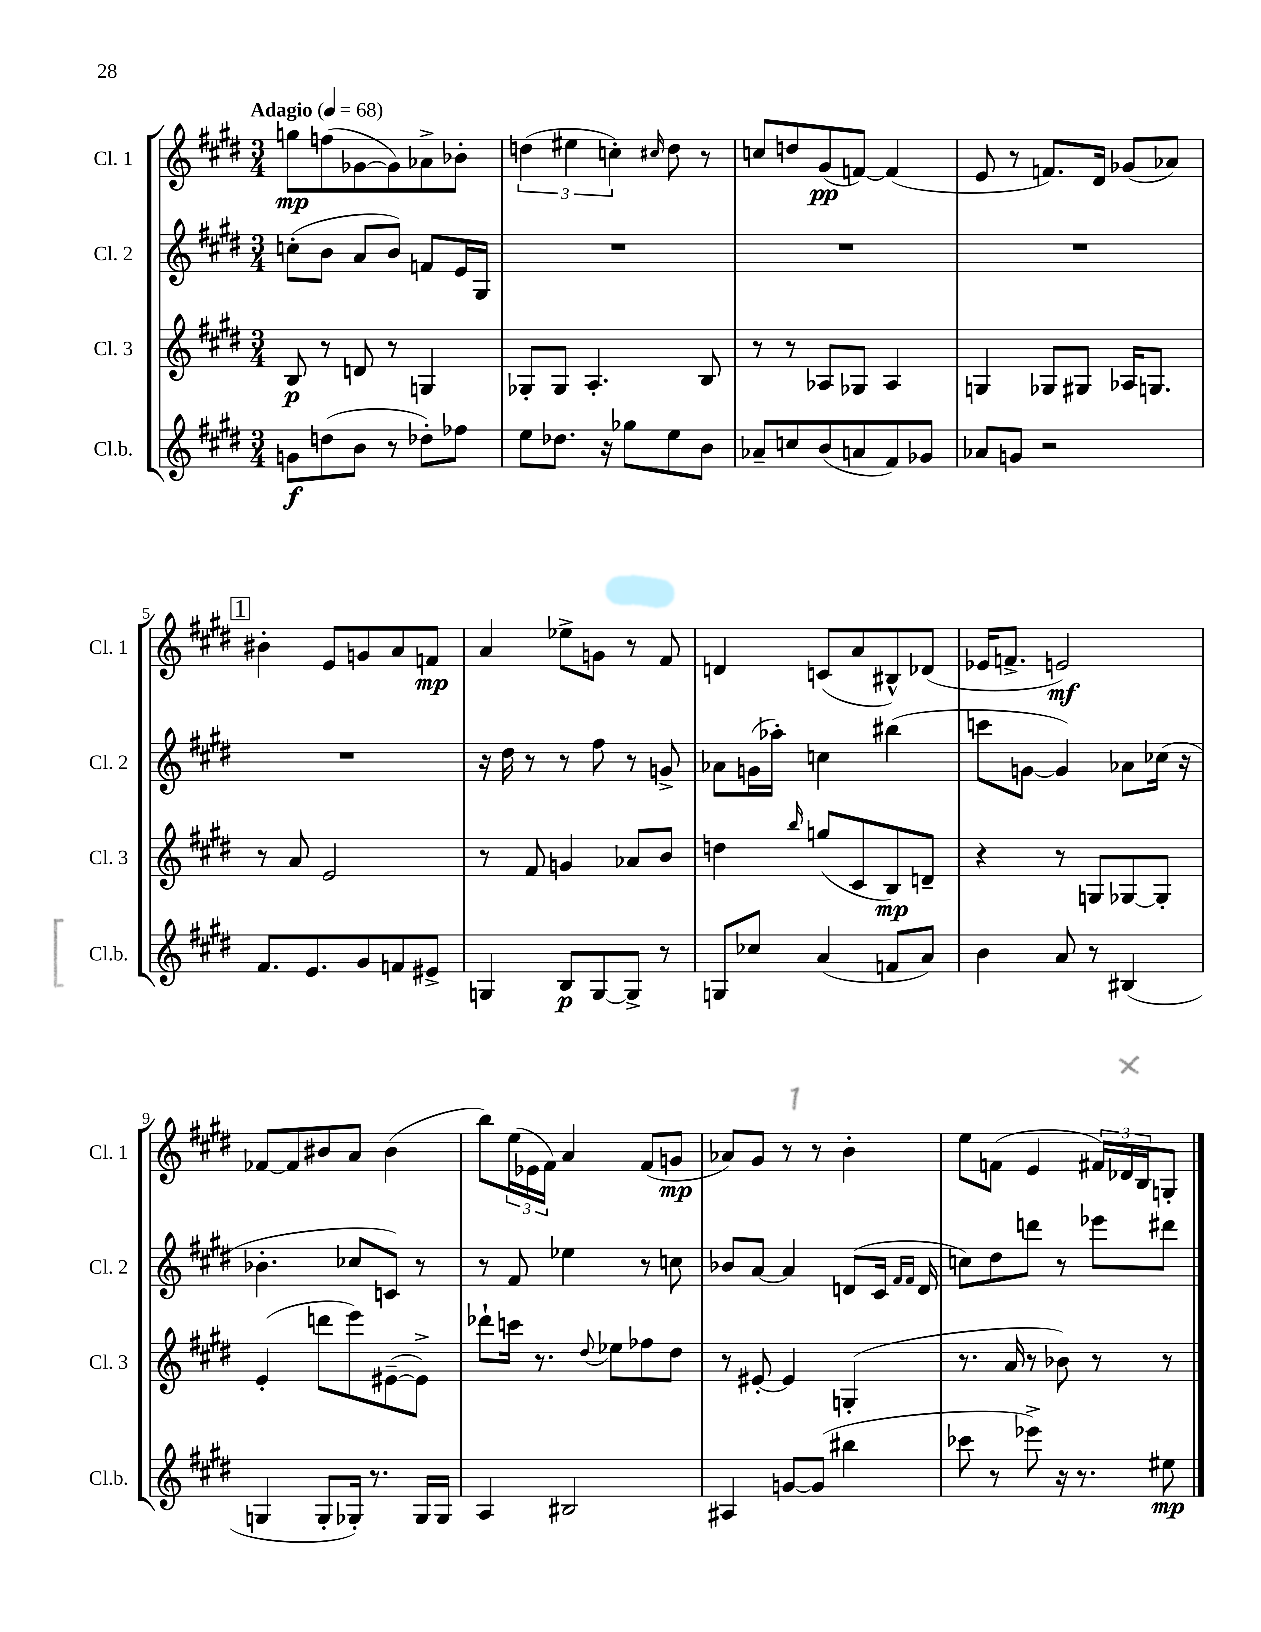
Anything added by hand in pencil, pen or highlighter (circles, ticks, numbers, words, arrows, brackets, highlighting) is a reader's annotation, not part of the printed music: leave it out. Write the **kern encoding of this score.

**kern	**dynam	**kern	**dynam	**kern	**kern	**dynam
*part4	*part4	*part3	*part3	*part2	*part1	*part1
*staff4	*staff4	*staff3	*staff3	*staff2	*staff1	*staff1
*I"Cl.b.	*	*I"Cl. 3	*	*I"Cl. 2	*I"Cl. 1	*
*I'Cl.b.	*	*I'Cl. 3	*	*I'Cl. 2	*I'Cl. 1	*
*clefG2	*	*clefG2	*	*clefG2	*clefG2	*
*k[f#c#g#d#]	*	*k[f#c#g#d#]	*	*k[f#c#g#d#]	*k[f#c#g#d#]	*
*M3/4	*	*M3/4	*	*M3/4	*M3/4	*
*MM68	*	*MM68	*	*MM68	*MM68	*
=1	=1	=1	=1	=1	=1	=1
!	!	!	!	!	!LO:TX:a:B:t=Adagio	!
8gn\L	f	8B/	p	(8ccn'\L	8ggn\L	mp
(8ddn\	.	8r	.	8b\J	(8ffn\	.
8b\J	.	8dn/	.	8a/L	[8g-X\	.
8r	.	8r	.	8b/J)	8g-\])	.
8dd-X'\L)	.	4Gn/	.	8fn/L	8a-X^\	.
8ff-X\J	.	.	.	16e/L	8b-X'\J	.
.	.	.	.	16G#/JJ	.	.
=2	=2	=2	=2	=2	=2	=2
8ee\L	.	8G-X'/L	.	2.r	(6ddn\	.
8.dd-X\J	.	8G-/J	.	.	.	.
.	.	.	.	.	6ee#X\	.
.	.	4.A'/	.	.	.	.
16r	.	.	.	.	.	.
.	.	.	.	.	6ccn'\)	.
8gg-X\L	.	.	.	.	.	.
.	.	.	.	.	16qqcc#X/	.
8ee\	.	.	.	.	8dd\	.
8b\J	.	8B/	.	.	8r	.
=3	=3	=3	=3	=3	=3	=3
8a-X~/L	.	8r	.	2.r	8ccn/L	.
8ccn/	.	8r	.	.	8ddn/	.
(8b/	.	8A-X/L	.	.	(8g#/	pp
8an/	.	8G-X/J	.	.	[8fn/J)	.
8f#/)	.	4A-/	.	.	(4f/]	.
8g-X/J	.	.	.	.	.	.
=4	=4	=4	=4	=4	=4	=4
8a-X/L	.	4Gn/	.	2.r	8e/	.
8gn/J	.	.	.	.	8r	.
2r	.	8G-X/L	.	.	8.fn/L)	.
.	.	8G#X/J	.	.	.	.
.	.	.	.	.	16d#/Jk	.
.	.	16A-X/KL	.	.	(8g-X/L	.
.	.	8.Gn/J	.	.	.	.
.	.	.	.	.	8a-X/J)	.
!!LO:LB:g=z
!!LO:REH:place=s1:t=1
=5	=5	=5	=5	=5	=5	=5
8.f#/L	.	8r	.	2.r	4b#X'\	.
.	.	8a/	.	.	.	.
8.e/	.	.	.	.	.	.
.	.	2e/	.	.	8e/L	.
8g#/	.	.	.	.	8gn/	.
8fn/	.	.	.	.	8a/	.
8e#X^/J	.	.	.	.	8fn/J	mp
=6	=6	=6	=6	=6	=6	=6
4Gn/	.	8r	.	16r	4a/	.
.	.	.	.	16dd#\	.	.
.	.	8f#/	.	8r	.	.
8B/L	p	4gn/	.	8r	8ee-X^\L	.
[8G/	.	.	.	8ff#\	8gn\J	.
8G^/J]	.	8a-X/L	.	8r	8r	.
8r	.	8b/J	.	8gn^/	8f#/	.
=7	=7	=7	=7	=7	=7	=7
8Gn/L	.	4ddn\	.	8a-X\L	4dn/	.
8cc-X/J	.	.	.	(16gn\L	.	.
.	.	.	.	16aa-X'\JJ)	.	.
.	.	16qqbb/	.	.	.	.
(4a/	.	(8ggn/L	.	4ccn\	(8cn/L	.
.	.	8c#/	.	.	8a/	.
8fn/L	.	8B/)	mp	(4bb#X\	8B#X^^/)	.
8a/J)	.	8dn~/J	.	.	(8d-X/J	.
=8	=8	=8	=8	=8	=8	=8
4b\	.	4r	.	8cccn\L	16e-X/KL	.
.	.	.	.	.	8.fn^/J	.
.	.	.	.	[8gn\J	.	.
8a/	.	8r	.	4g/])	2en/)	mf
8r	.	8Gn/L	.	.	.	.
(4B#X/	.	[8G-X/	.	8a-X\L	.	.
.	.	8G-'/J]	.	(16cc-X\Jk	.	.
.	.	.	.	16r	.	.
!!LO:LB:g=z
=9	=9	=9	=9	=9	=9	=9
4Gn/	.	(4e'/	.	4.b-X'\	[8f-X/L	.
.	.	.	.	.	8f-/]	.
8G'/L	.	8dddn\L	.	.	8b#X/	.
16G-X'/Jk)	.	8eee\)	.	8cc-X/L	8a/J	.
8.r	.	.	.	.	.	.
.	.	([8e#X~\	.	8cn/J)	(4b#\	.
16G-/LL	.	8e#^\J])	.	8r	.	.
16G-/JJ	.	.	.	.	.	.
=10	=10	=10	=10	=10	=10	=10
4A/	.	8ddd-X`\L	.	8r	8bb\L)	.
.	.	16cccn\Jk	.	8f#/	(24ee\L	.
.	.	.	.	.	24e-X\	.
.	.	8.r	.	.	.	.
.	.	.	.	.	24f#\JJ)	.
2B#X/	.	.	.	4ee-X\	4a/	.
.	.	8qqdd#/	.	.	.	.
.	.	8ee-X\L	.	.	.	.
.	.	8ff-X\	.	8r	(8f#/L	.
.	.	8dd#\J	.	8ccn\	8gn/J	mp
=11	=11	=11	=11	=11	=11	=11
4A#X/	.	8r	.	8b-X/L	8a-X/L)	.
.	.	[8e#X'/	.	[8a/J	8g#/J	.
[8gn/L	.	4e#/]	.	4a/]	8r	.
(8g/J]	.	.	.	.	8r	.
4bb#X\	.	(4Gn'/	.	(8dn/L	4b'\	.
.	.	.	.	16c#/Jk	.	.
.	.	.	.	16qqf#/LL	.	.
.	.	.	.	16qqf#/JJ	.	.
.	.	.	.	16d/	.	.
=12	=12	=12	=12	=12	=12	=12
8ccc-X\	.	8.r	.	8ccn\L)	8ee\L	.
8r	.	.	.	8dd#\	(8fn\J	.
.	.	16a/	.	.	.	.
8eee-X^\)	.	8r	.	8dddn\J	4e/	.
16r	.	8b-X\)	.	8r	.	.
8.r	.	.	.	.	.	.
.	.	8r	.	8eee-X\L	24f#X/LL)	.
.	.	.	.	.	24d-X/	.
.	.	.	.	.	24B/J	.
8ee#X\	mp	8r	.	8ddd#X\J	8Gn'/J	.
==	==	==	==	==	==	==
*-	*-	*-	*-	*-	*-	*-
